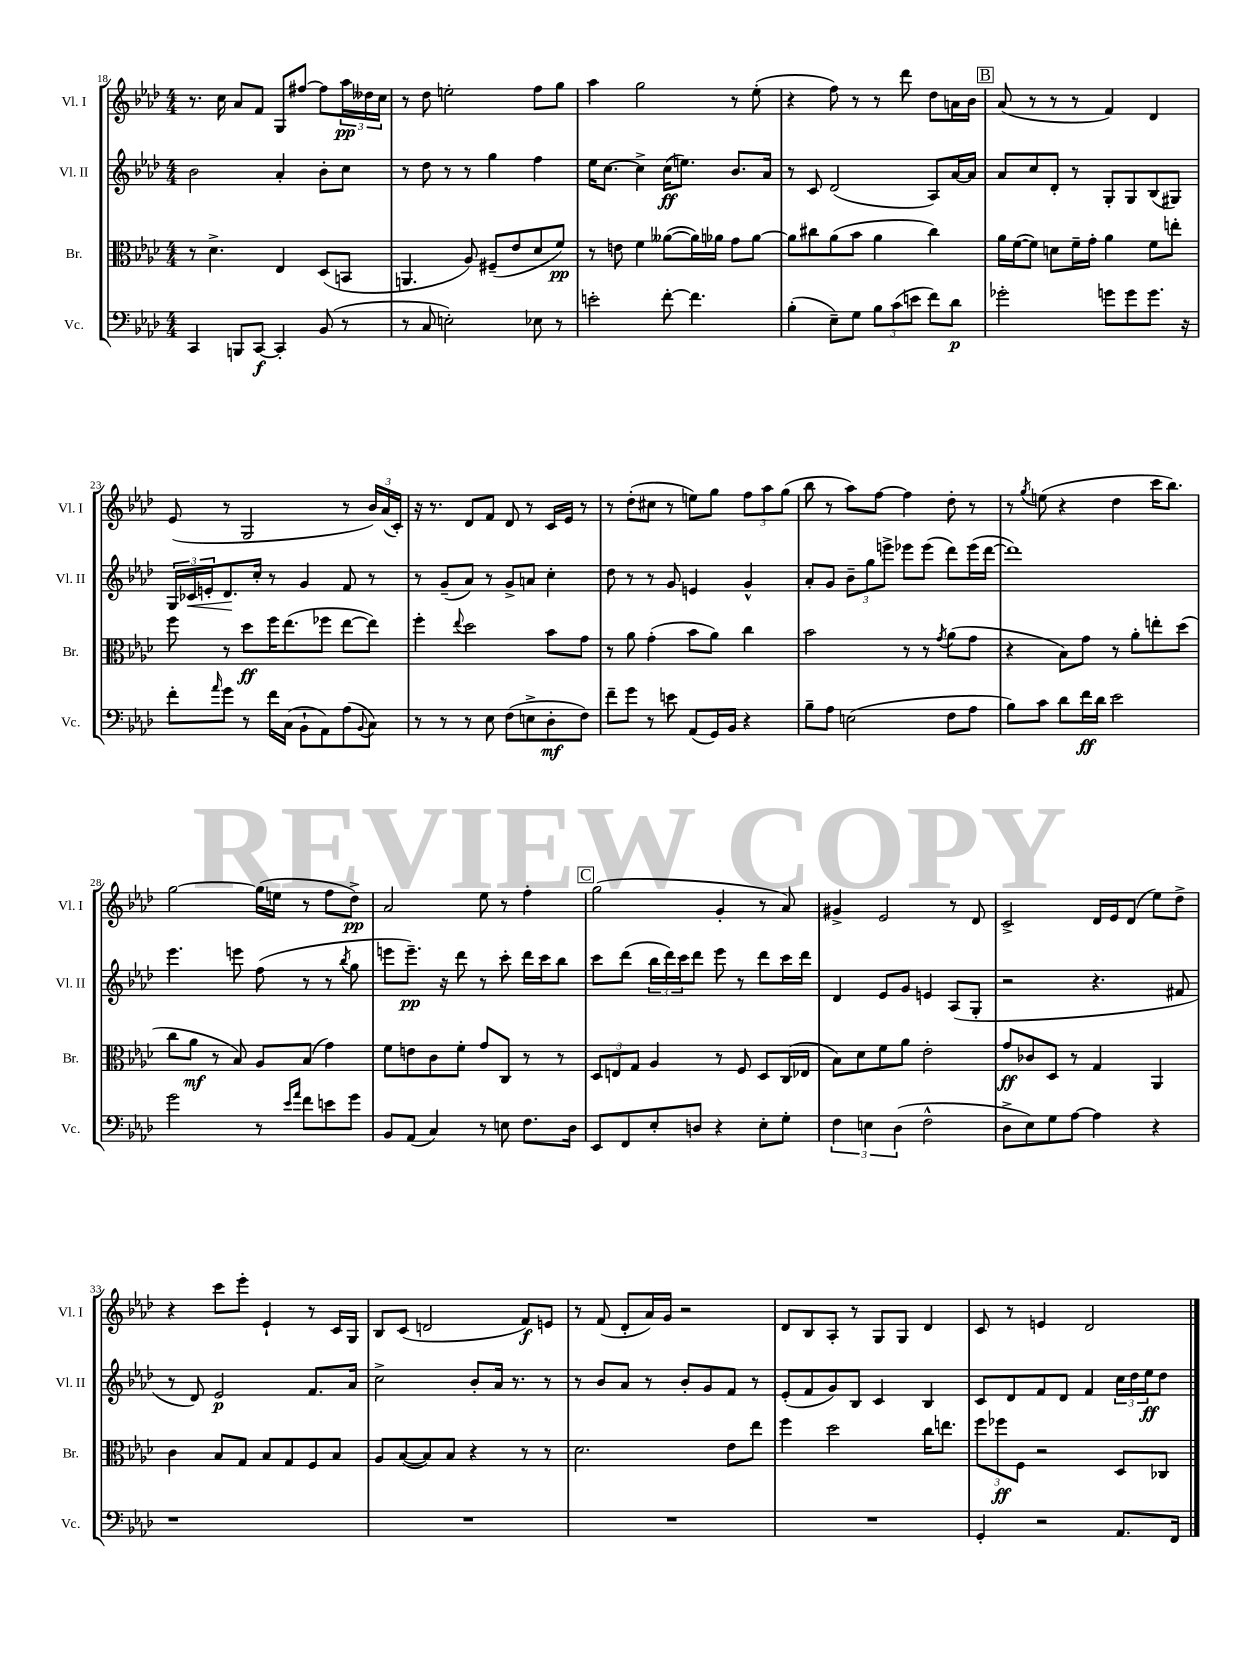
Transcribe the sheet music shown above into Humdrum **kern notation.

**kern	**kern	**kern	**kern
*staff4	*staff3	*staff2	*staff1
*clefF4	*clefC3	*clefG2	*clefG2
*k[b-e-a-d-]	*k[b-e-a-d-]	*k[b-e-a-d-]	*k[b-e-a-d-]
*M4/4	*M4/4	*M4/4	*M4/4
4CC	8r	2b-	8.r
.	4.d-^	.	.
.	.	.	16cc
8BBB	.	.	8a-
[8CC	.	.	8f
4CC']	4E-	4a-'	8G
.	.	.	[8ff#
(8BB-	(8D-	8b-'	8ff#]
8r	8BB	8cc	24aa-
.	.	.	24dd--
.	.	.	24cc
=	=	=	=
8r	4.AA	8r	8r
8C	.	8dd-	8dd-
2E')	.	8r	2ee'
.	8A-)	8r	.
.	(8F#~	4gg	.
.	8e-	.	.
8E-	8d-	4ff	8ff
8r	8f)	.	8gg
=	=	=	=
2e'	8r	16ee-	4aa-
.	.	[8.cc	.
.	8e	.	.
.	4f	4cc^]	2gg
[8f'	([8a--	(16cc	.
.	.	8.ee)	.
4.f]	16a--])	.	.
.	16a-	.	.
.	8g	8.b-	8r
.	[8a-	.	(8ee-'
.	.	16a-	.
=	=	=	=
(4B-'	8a-]	8r	4r
.	8cc#	8c	.
8E-~)	(8a-	(2d-	8ff)
8G	8b-	.	8r
12B-	4a-	.	8r
(12c	.	.	.
.	.	.	8ddd-
12e	.	.	.
8f)	4cc#)	8A-)	8dd-
8d-	.	[16a-	16a
.	.	16a-]	16b-
=	=	=	=
2g-'	16a-	8a-	(8a-
.	([16f	.	.
.	8f])	8cc	8r
.	8d	8d-'	8r
.	16f~	8r	8r
.	16g'	.	.
8g	4a-	8G'	4f)
8g	.	8G	.
8.g	8f	(8B-	4d-
.	8ee'	8G#)	.
16r	.	.	.
=	=	=	=
8f'	8ff	24G	(8e-
.	.	24c-	.
.	.	24e'	.
16qqa-	.	.	.
8g	8r	8.d-	8r
8r	8dd-	.	2G
.	.	16cc'	.
16f	16ff	8r	.
(16C	(8.ee-	.	.
8BB-`	.	4g	.
8AA-)	8ff-	.	.
(8A-	[8ee-	8f	8r
8qqBB-	.	.	.
8C)	8ee-])	8r	24b-)
.	.	.	(24a-
.	.	.	24c')
=	=	=	=
8r	4ff'	8r	16r
.	.	.	8.r
8r	.	(8g~	.
.	8qqee-	.	.
8r	2dd-	8a-)	8d-
8E-	.	8r	8f
(8F	.	8g^	8d-
8E^	.	8a	8r
8D-'	8b-	4cc'	16c
.	.	.	16e-
8F)	8g	.	8r
=	=	=	=
8f~	8r	8dd-	8r
8g	8a-	8r	(8dd-'
8r	(4g'	8r	8cc#
8e	.	8g	8r
(8AA-	8b-	4e	8ee)
16GG)	8a-)	.	8gg
16BB-	.	.	.
4r	4cc	4g^^	12ff
.	.	.	12aa-
.	.	.	(12gg
=	=	=	=
8B-~	2b-	8a-'	8bb-
8A-	.	8g	8r
(2E	.	12b-~	8aa-)
.	.	12gg	.
.	.	.	[8ff
.	.	12eee^	.
.	8r	8eee-	4ff]
.	8r	(8eee-	.
.	8qg	.	.
8F	(8a-	8ddd-)	8dd-'
8A-	8g	(16eee-	8r
.	.	[16ddd-	.
=	=	=	=
8B-)	4r	1ddd-])	8r
.	.	.	8qgg
8c	.	.	(8ee
8d-	8B-)	.	4r
16f	8g	.	.
16d-	.	.	.
2e-	8r	.	4dd-
.	8a-'	.	.
.	8ee'	.	16ccc
.	.	.	8.bb-)
.	(8dd-	.	.
=	=	=	=
2g	8cc	4.eee-	[2gg
.	8a-	.	.
.	8r	.	.
.	8B-)	8eee	.
8r	8A-	(8ff	(16gg]
.	.	.	16ee
16qqe-	.	.	.
16qqa-	.	.	.
8f	(8B-	8r	8r
8e	4g)	8r	8ff
.	.	8qbb-	.
8g	.	8gg	8dd-^)
=	=	=	=
8BB-	8f	8eee	2a-
(8AA-	8e	8.eee~)	.
4C)	8c	.	.
.	.	16r	.
.	8f'	8ddd-	.
8r	8g	8r	8ee-
8E	8C	8ccc'	8r
8.F	8r	16ddd-	4ff'
.	.	16ccc	.
.	8r	8bb-	.
16D-	.	.	.
=	=	=	=
8EE-	12D-	8ccc	(2gg
.	12E	.	.
8FF	.	(8ddd-	.
.	12G	.	.
8E-'	4A-	24bb-	.
.	.	24ddd-)	.
.	.	24ccc	.
8D	.	8ddd-	.
4r	8r	8eee-	4g'
.	8F	8r	.
8E-'	8D-	8ddd-	8r
8G'	(16C	16ccc	8a-)
.	16E-	16ddd-	.
=	=	=	=
6F	8B-)	4d-	4g#^
.	8d-	.	.
6E	.	.	.
.	8f	8e-	2e-
(6D-	.	.	.
.	8a-	8g	.
2F^^	2e-'	4e	.
.	.	(8A-	8r
.	.	8G'	8d-
=	=	=	=
8D-^	8g	2r	2c^
8E-)	8c-	.	.
8G	8D-	.	.
[8A-	8r	.	.
4A-]	4G	4.r	16d-
.	.	.	16e-
.	.	.	(8d-
4r	4AA-	.	8ee-)
.	.	8f#	8dd-^
=	=	=	=
1r	4c	8r	4r
.	.	8d-)	.
.	8B-	2e-	8ccc
.	8G	.	8eee-'
.	8B-	.	4e-`
.	8G	.	.
.	8F	8.f	8r
.	8B-	.	16c
.	.	16a-	16G
=	=	=	=
1r	8A-	2cc^	8B-
.	([8B-	.	(8c
.	8B-])	.	2d
.	8B-	.	.
.	4r	8b-'	.
.	.	16a-	.
.	.	8.r	.
.	8r	.	8f)
.	8r	8r	8e
=	=	=	=
1r	2.d-	8r	8r
.	.	8b-	(8f
.	.	8a-	8d-'
.	.	8r	16a-)
.	.	.	16g
.	.	8b-'	2r
.	.	8g	.
.	8e-	8f	.
.	8ee-	8r	.
=	=	=	=
1r	4ff	(8e-'	8d-
.	.	8f	8B-
.	2dd-	8g)	8A-'
.	.	8B-	8r
.	.	4c	8G
.	.	.	8G
.	16cc	4B-	4d-
.	8.ee	.	.
=	=	=	=
4GG'	12ff	8c	8c
.	12ff-	.	.
.	.	8d-	8r
.	12F	.	.
2r	2r	8f	4e
.	.	8d-	.
.	.	4f	2d-
8.AA-	8D-	24cc	.
.	.	24dd-	.
.	.	24ee-	.
.	8C-	8dd-	.
16FF	.	.	.
==	==	==	==
*-	*-	*-	*-
